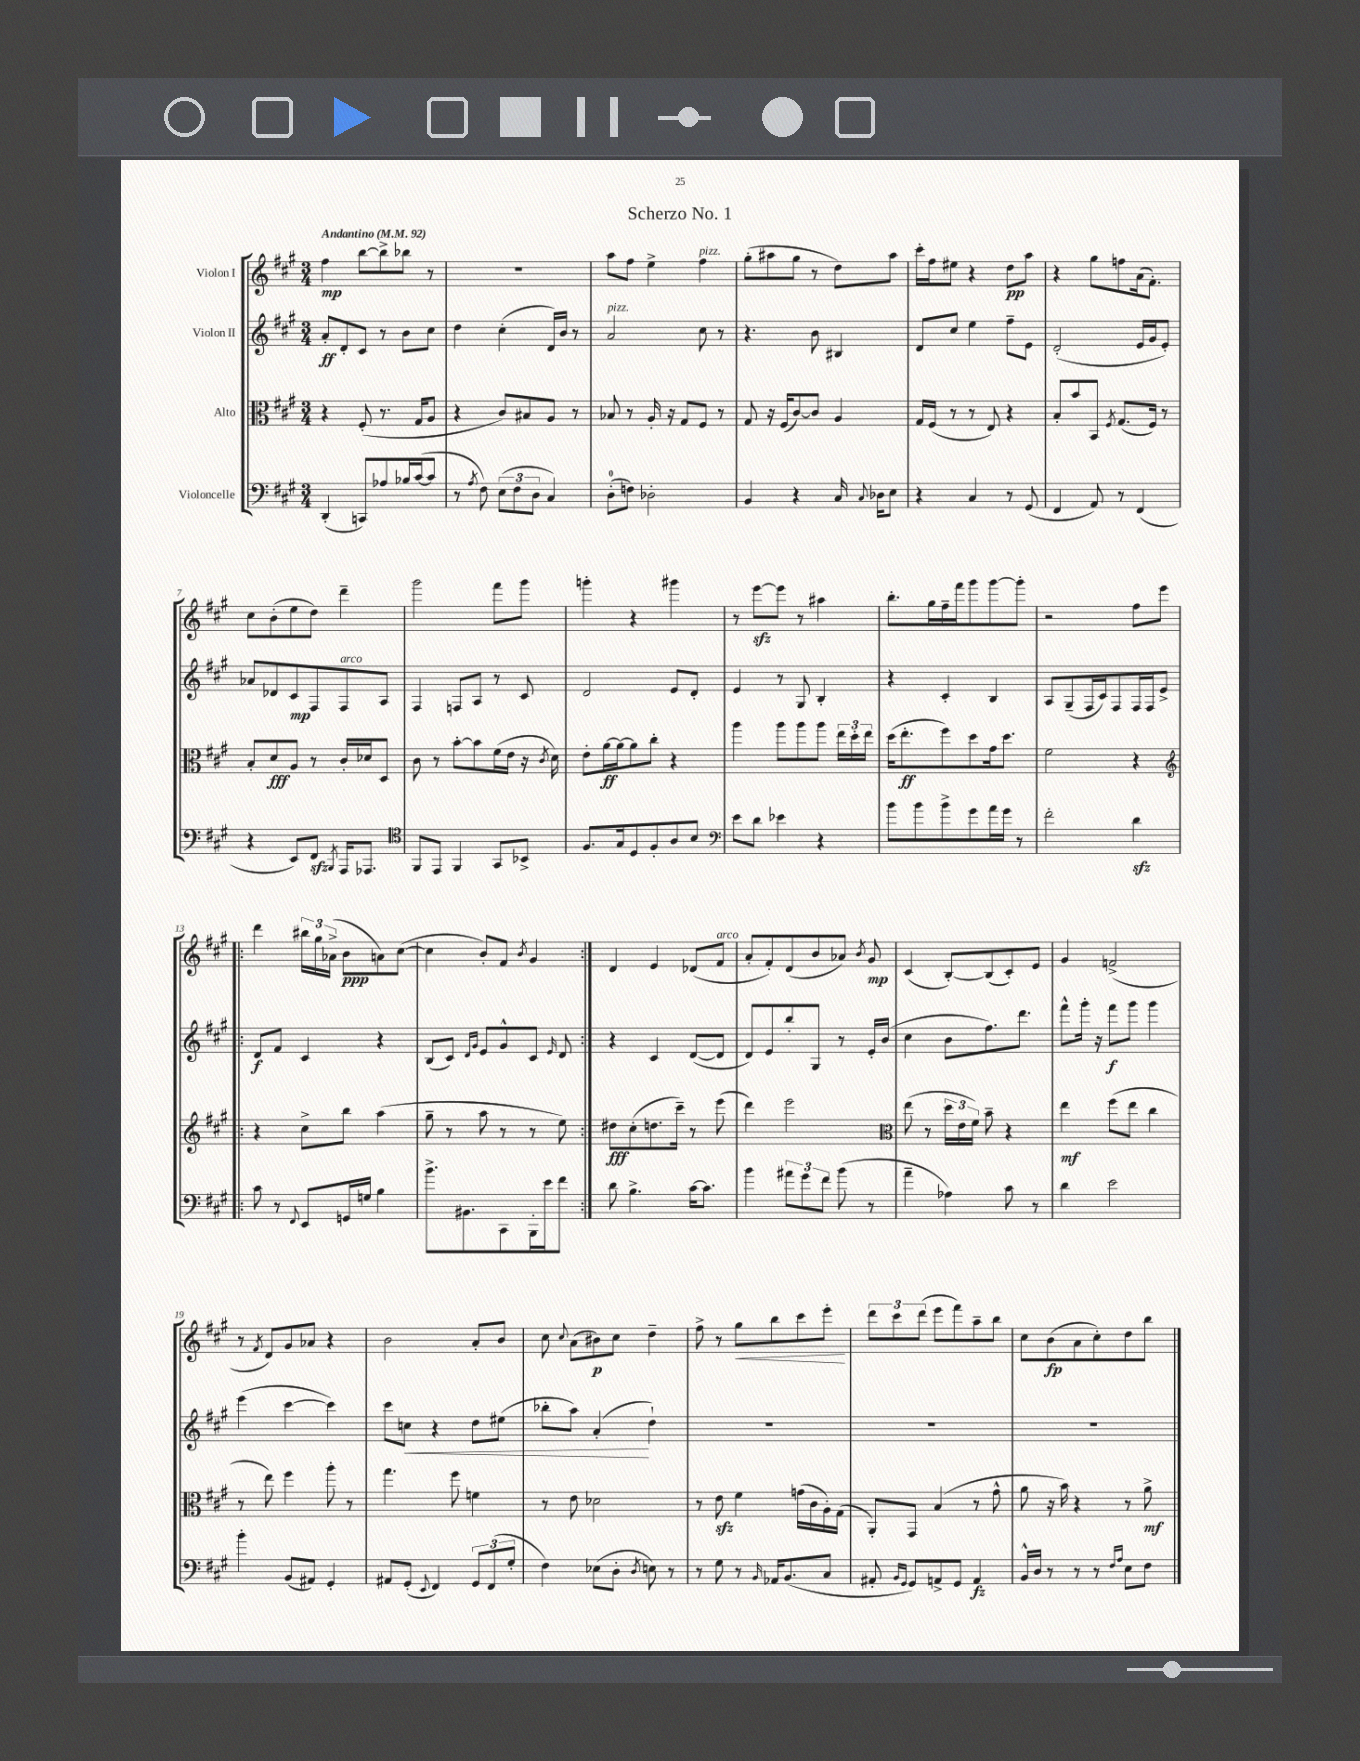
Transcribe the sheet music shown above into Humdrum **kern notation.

**kern	**dynam	**kern	**dynam	**kern	**dynam	**kern	**dynam
*part4	*part4	*part3	*part3	*part2	*part2	*part1	*part1
*staff4	*staff4	*staff3	*staff3	*staff2	*staff2	*staff1	*staff1
*I"Violoncelle	*	*I"Alto	*	*I"Violon II	*	*I"Violon I	*
*clefF4	*	*clefC3	*	*clefG2	*	*clefG2	*
*k[f#c#g#]	*	*k[f#c#g#]	*	*k[f#c#g#]	*	*k[f#c#g#]	*
*M3/4	*	*M3/4	*	*M3/4	*	*M3/4	*
*MM92	*	*MM92	*	*MM92	*	*MM92	*
=1	=1	=1	=1	=1	=1	=1	=1
!	!	!	!	!	!	!LO:TX:a:B:t=Andantino	!
(4DD'/	.	4r	.	8a'/L	ff	4ff#\	mp
.	.	.	.	8d'/	.	.	.
8CCn/L)	.	(8F#'/	.	8c#/J	.	[8bb\L	.
8A-X/	.	8.r	.	8r	.	8bb^\]	.
16B-X/L	.	.	.	8b\L	.	8bb-X\J	.
([16c#/J	.	16G#/KL	.	.	.	.	.
8c#/J]	.	8A/J	.	8cc#\J	.	8r	.
=2	=2	=2	=2	=2	=2	=2	=2
8r	.	4r	.	4dd\	.	2.r	.
8qA/	.	.	.	.	.	.	.
8F#\)	.	.	.	.	.	.	.
(12E\L	.	8c#/L)	.	(4cc#'\	.	.	.
12F#\	.	.	.	.	.	.	.
.	.	8B#X/	.	.	.	.	.
12D\J	.	.	.	.	.	.	.
4C#/)	.	8A/J	.	16d/LL)	.	.	.
.	.	.	.	16b/JJ	.	.	.
.	.	8r	.	8r	.	.	.
=3	=3	=3	=3	=3	=3	=3	=3
!	!	!	!	!LO:TX:a:i:t=pizz.	!	!	!
(8D'\L	.	8B-X/	.	2a/	.	8aa\L	.
8Fn\J)	.	8r	.	.	.	8ff#\J	.
2D-X'\	.	16A'/	.	.	.	4ee^\	.
.	.	16r	.	.	.	.	.
.	.	8G#/L	.	.	.	.	.
!	!	!	!	!	!	!LO:TX:a:i:t=pizz.	!
.	.	8F#/J	.	8cc#\	.	4ff#\	.
.	.	8r	.	8r	.	.	.
=4	=4	=4	=4	=4	=4	=4	=4
4BB/	.	8G#/	.	4.r	.	(8gg#'\L	.
.	.	16r	.	.	.	8aa#X\	.
.	.	(16F#/KL	.	.	.	.	.
4r	.	[8c#/)	.	.	.	8gg#\J	.
.	.	8c#/J]	.	8b\	.	8r	.
16C#/	.	4A/	.	4B#X/	.	8dd\L)	.
8qqC#/	.	.	.	.	.	.	.
16D-X\KL	.	.	.	.	.	.	.
8E\J	.	.	.	.	.	8aa#\J	.
=5	=5	=5	=5	=5	=5	=5	=5
4r	.	16G#/LL	.	8d/L	.	16ccc#'\LL	.
.	.	(16F#/JJ	.	.	.	16ff#\J	.
.	.	8r	.	8cc#/J	.	8ee#X\J	.
4C#/	.	8r	.	4ee\	.	4r	.
.	.	8E/)	.	.	.	.	.
8r	.	4r	.	8ff#~\L	.	8dd\L	pp
(8GG#/	.	.	.	8e\J	.	8aa\J	.
=6	=6	=6	=6	=6	=6	=6	=6
4FF#/	.	8B'/L	.	(2d'/	.	4r	.
.	.	8b/	.	.	.	.	.
8AA/)	.	8BB/J	.	.	.	8gg#\L	.
.	.	8qF#/	.	.	.	.	.
8r	.	(8.G#/L	.	.	.	8ffn\	.
(4FF#/	.	.	.	16e/LL	.	(16a\k	.
.	.	16F#/Jk)	.	16g#/J	.	8.f#'\J)	.
.	.	8r	.	8e'/J)	.	.	.
!!LO:LB:g=z
=7	=7	=7	=7	=7	=7	=7	=7
4r	.	8B'/L	.	8a-X/L	.	8cc#\L	.
.	.	8d/	fff	8d-X/	.	(8b'\	.
8EE/L)	.	8A/J	.	8c#/	mp	8ee\	.
8FF#zz/J	.	8r	.	8F#/	.	8dd\J)	.
8qBBB/	.	.	.	.	.	.	.
!	!	!	!	!LO:TX:a:i:t=arco	!	!	!
16AAA/KL	.	16c#'/LL	.	8F#/	.	4ddd~\	.
8.AAA-X/J	.	16d-X/J	.	.	.	.	.
.	.	8D/J	.	8A/J	.	.	.
=8	=8	=8	=8	=8	=8	=8	=8
*clefC4	*	*	*	*	*	*	*
8FF#/L	.	8c#\	.	4F#/	.	2ggg#\	.
8EE/J	.	8r	.	.	.	.	.
4FF#/	.	[8b'\L	.	8Fn/L	.	.	.
.	.	8b\]	.	8A/J	.	.	.
8GG#/L	.	(16f#\L	.	8r	.	8fff#\L	.
.	.	16e\JJ	.	.	.	.	.
8BB-X^/J	.	16r	.	8c#/	.	8ggg#\J	.
.	.	8qc#/	.	.	.	.	.
.	.	16d\)	.	.	.	.	.
=9	=9	=9	=9	=9	=9	=9	=9
8.F#/L	.	8e'\L	.	2d/	.	4gggn'\	.
.	.	[16a\L	ff	.	.	.	.
16G#/k	.	16a\J_	.	.	.	.	.
8D/	.	8a\]	.	.	.	4r	.
8F#'/	.	8cc#'\J	.	.	.	.	.
8A/	.	4r	.	8e/L	.	4ggg#X\	.
8B/J	.	.	.	8d'/J	.	.	.
=10	=10	=10	=10	=10	=10	=10	=10
*clefF4	*	*	*	*	*	*	*
8e\L	.	4aa\	.	4e/	.	8r	.
8d\J	.	.	.	.	.	[8eeezz\L	.
4e-X\	.	8aa\L	.	8r	.	8eee\J]	.
.	.	8aa\	.	8G#/	.	8r	.
4r	.	8aa\J	.	4B'/	.	4aa#X\	.
.	.	24ee\LL	.	.	.	.	.
.	.	24dd'\	.	.	.	.	.
.	.	24ee\JJ	.	.	.	.	.
=11	=11	=11	=11	=11	=11	=11	=11
8b\L	.	(16dd\KL	.	4r	.	8.bb'\L	.
.	.	8.ee'\	ff	.	.	.	.
8b\	.	.	.	.	.	.	.
.	.	.	.	.	.	16gg#\L	.
8b^\	.	8ff#\)	.	4c#'/	.	16ff#~\	.
.	.	.	.	.	.	16fff#\J	.
8g#\	.	8dd\	.	.	.	8ggg#\	.
16a\L	.	16g#\k	.	4B/	.	[8ggg#\	.
16g#\JJ	.	8.dd\J	.	.	.	.	.
8r	.	.	.	.	.	8ggg#'\J]	.
=12	=12	=12	=12	=12	=12	=12	=12
2f#'\	.	2f#\	.	8A/L	.	2r	.
.	.	.	.	(8G#~/	.	.	.
.	.	.	.	16F#/L	.	.	.
.	.	.	.	16c#/J)	.	.	.
.	.	.	.	8F#/	.	.	.
4dzz\	.	4r	.	16F#/L	.	8ff#\L	.
.	.	.	.	16F#/J	.	.	.
.	.	.	.	8e^/J	.	8eee\J	.
!!LO:LB:g=z
=13!|:	=13!|:	=13!|:	=13!|:	=13!|:	=13!|:	=13!|:	=13!|:
*	*	*clefG2	*	*	*	*	*
8c#\	.	4r	.	8d/L	f	4ddd\	.
8r	.	.	.	8f#/J	.	.	.
8qqFF#/	.	.	.	.	.	.	.
8EE/L	.	8cc#^\L	.	4c#/	.	24bb#X\LL	.
.	.	.	.	.	.	24gg#\	.
.	.	.	.	.	.	(24a-X^\JJ	.
16GGn/L	.	8bb\J	.	.	.	8b\L	ppp
16Gn/JJ	.	.	.	.	.	.	.
4B\	.	(4aa\	.	4r	.	8an\)	.
.	.	.	.	.	.	([8cc#\J	.
=14	=14	=14	=14	=14	=14	=14	=14
8.b^\L	.	8gg#~\	.	(8B/L	.	4cc#\]	.
.	.	8r	.	8c#/J)	.	.	.
8.BB#X\	.	.	.	.	.	.	.
.	.	.	.	16qqd/LL	.	.	.
.	.	.	.	16qqg#/JJ	.	.	.
.	.	8aa\	.	8e/L	.	8b'/L)	.
8CC#\	.	8r	.	8g#^^/	.	8f#/J	.
.	.	.	.	.	.	8qb/	.
16BBB'\L	.	8r	.	8c#/J	.	4g#/	.
16e\J	.	.	.	.	.	.	.
.	.	.	.	16qqe/	.	.	.
8f#\J	.	8ee\)	.	8d/	.	.	.
=15:|!	=15:|!	=15:|!	=15:|!	=15:|!	=15:|!	=15:|!	=15:|!
8d\	.	8dd#X\L	fff	4r	.	4d/	.
4.B^\	.	(8cc#'\	.	.	.	.	.
.	.	8.ddn\	.	4c#/	.	4e/	.
.	.	16ccc#~\Jk)	.	.	.	.	.
[16c#\KL	.	8r	.	([8d/L	.	(8d-X/L	.
8.c#\J]	.	.	.	.	.	.	.
!	!	!	!	!	!	!LO:TX:a:i:t=arco	!
.	.	(8eee\	.	8d/J]	.	8f#/J	.
=16	=16	=16	=16	=16	=16	=16	=16
4b\	.	4ddd\)	.	8d/L)	.	8a'/L	.
.	.	.	.	8e/	.	8f#'/)	.
12a#X\L	.	2eee\	.	8bb'/	.	(8d/	.
12g#\	.	.	.	.	.	.	.
.	.	.	.	8G#/J	.	8b/	.
12f#\J	.	.	.	.	.	.	.
(8b\	.	.	.	8r	.	8a-X/J)	.
.	.	.	.	.	.	8qb/	.
8r	.	.	.	16e'/LL	.	8g#/	mp
.	.	.	.	(16b/JJ	.	.	.
=17	=17	=17	=17	=17	=17	=17	=17
*	*	*clefC3	*	*	*	*	*
4a~\	.	(8ee\	.	4cc#\	.	(4c#/	.
.	.	8r	.	.	.	.	.
4A-X\)	.	24dd\LL	.	8b\L	.	[8B'/L)	.
.	.	24e\	.	.	.	.	.
.	.	24f#\JJ)	.	.	.	.	.
.	.	8b~\	.	8.ff#\)	.	(8B/]	.
8c#\	.	4r	.	.	.	8c#'/)	.
.	.	.	.	8.ddd\J	.	.	.
8r	.	.	.	.	.	8e/J	.
=18	=18	=18	=18	=18	=18	=18	=18
4d\	.	4ee\	mf	8fff#^^\L	.	4g#/	.
.	.	.	.	16ggg#'\Jk	.	.	.
.	.	.	.	16r	.	.	.
2e\	.	(8ff#\L	.	8fff#\L	f	(2fn^/	.
.	.	8ee\J	.	8ggg#\J	.	.	.
.	.	4cc#\	.	4ggg#\	.	.	.
!!LO:LB:g=z
=19	=19	=19	=19	=19	=19	=19	=19
4b'\	.	8r	.	(4eee\	.	8r	.
.	.	.	.	.	.	8qf#/	.
.	.	8ee\)	.	.	.	8d/L)	.
(8BB/L	.	4ff#\	.	[4ccc#\	.	8g#/	.
8AA#X/J)	.	.	.	.	.	8a-X/J	.
4GG#'/	.	8aa'\	.	4ccc#\])	.	4r	.
.	.	8r	.	.	.	.	.
=20	=20	=20	=20	=20	=20	=20	=20
8AA#X/L	.	4.gg#\	.	8ccc#\L	.	2b\	.
!	!	!	!	!	!LO:HP:b	!	!
(8GG#'/J	.	.	.	8ccn\J	<	.	.
8qqEE/	.	.	.	.	.	.	.
4FF#/)	.	.	.	4r	.	.	.
.	.	8ff#\	.	.	.	.	.
12GG#/L	.	4fn\	.	8dd\L	.	8a'/L	.
(12FF#/	.	.	.	.	.	.	.
.	.	.	.	(8ee#X\J	.	8b/J	.
12G#'/J	.	.	.	.	.	.	.
=21	=21	=21	=21	=21	=21	=21	=21
4F#\)	.	8r	.	8bb-X'\L	.	8cc#\	.
.	.	.	.	.	.	8qqcc#/	.
.	.	8e\	.	8aa\J)	.	(8a\L	.
(8E-X\L	.	2d-X\	.	(4a'/	.	8b#X\)	p
8D'\J	.	.	.	.	.	8cc#\J	.
8qD/	.	.	.	.	.	.	.
8En\)	.	.	.	4dd`\)	[	4dd~\	.
8r	.	.	.	.	.	.	.
=22	=22	=22	=22	=22	=22	=22	=22
8r	.	8r	.	2.r	.	8ff#^\	.
8G#\	.	8ezz\	.	.	.	8r	.
!	!	!	!	!	!	!	!LO:HP:b
8r	.	4f#\	.	.	.	8gg#\L	<
16qqBB/	.	.	.	.	.	.	.
16AA-X/KL	.	.	.	.	.	8bb\	.
(8.BB/	.	.	.	.	.	.	.
.	.	(16gn\LL	.	.	.	8ccc#\	.
.	.	16c#\	.	.	.	.	.
8C#/J	.	16A'\)	.	.	.	8eee'\J	.
.	.	(16G#\JJ	.	.	.	.	.
.	.	.	.	.	.	.	[
=23	=23	=23	=23	=23	=23	=23	=23
8AA#X'/	.	8AA'/L)	.	2.r	.	12ddd\L	.
.	.	.	.	.	.	12ccc#\	.
16qqBB/LL	.	.	.	.	.	.	.
16qqGG#/JJ	.	.	.	.	.	.	.
8GG#/L)	.	8GG#/J	.	.	.	.	.
.	.	.	.	.	.	(12ddd\J	.
8AAn^/	.	(4B/	.	.	.	8eee\L	.
8GG#/J	.	.	.	.	.	8fff#\)	.
4AA/	fz	8r	.	.	.	8aa~\	.
.	.	8g#^^\	.	.	.	8bb\J	.
=24	=24	=24	=24	=24	=24	=24	=24
16BB^^/LL	.	8a\	.	2.r	.	8cc#\L	.
16D/JJ	.	.	.	.	.	.	.
8r	.	16r	.	.	.	(8b\	fp
.	.	16b\)	.	.	.	.	.
8r	.	4r	.	.	.	8a\	.
8r	.	.	.	.	.	8cc#'\)	.
16qqF#/LL	.	.	.	.	.	.	.
16qqA/JJ	.	.	.	.	.	.	.
8E\L	.	8r	.	.	.	8dd\	.
8F#\J	.	8a^\	mf	.	.	8bb\J	.
==	==	==	==	==	==	==	==
*-	*-	*-	*-	*-	*-	*-	*-
